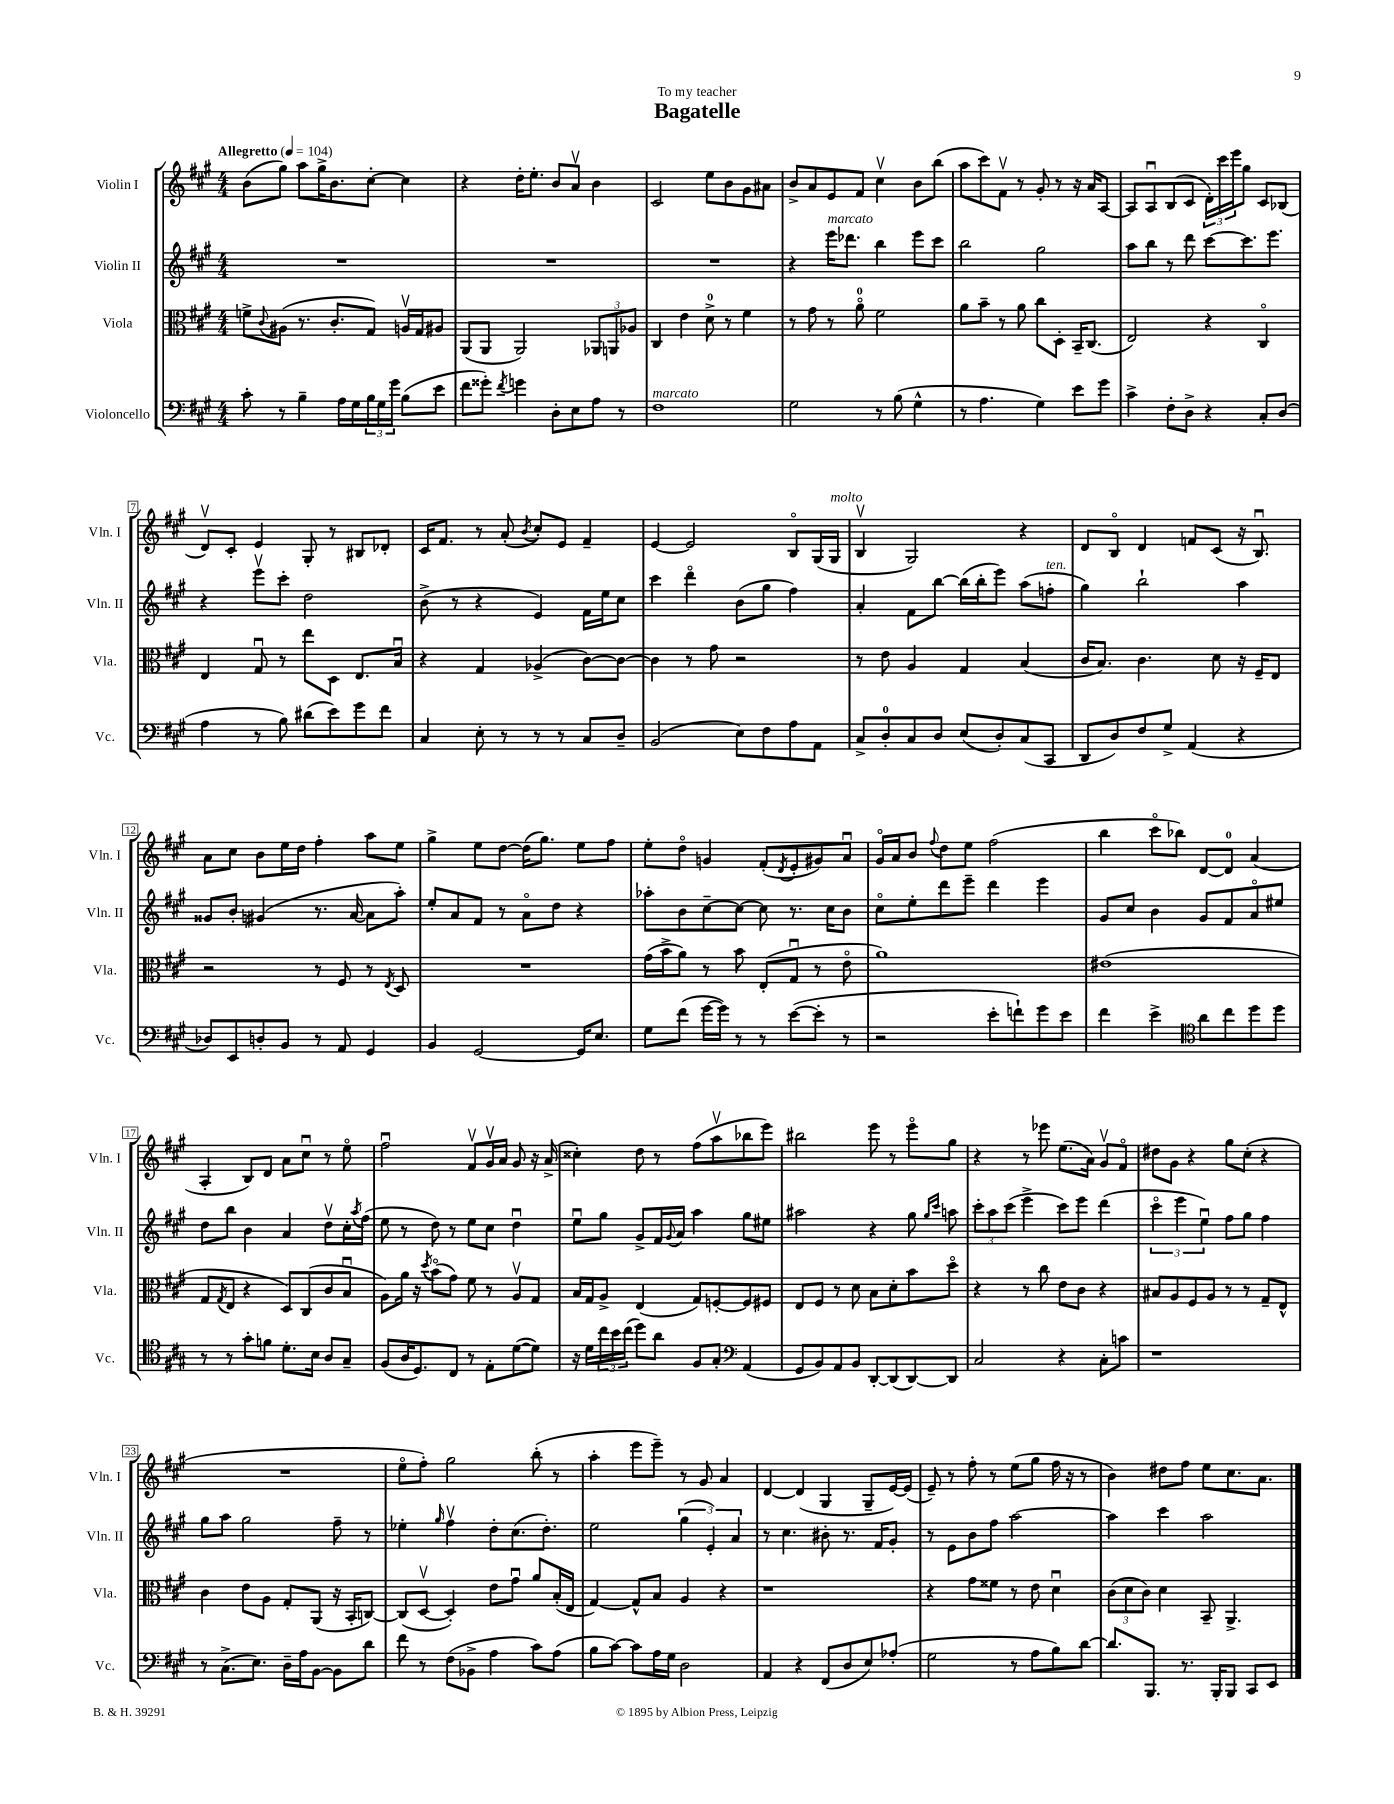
\header { title = "Bagatelle" dedication = "To my teacher" }
<<
\new StaffGroup <<
\new Staff = "s0" \with { instrumentName = "Violin I" shortInstrumentName = "Vln. I" } {
    \clef treble \key a \major \numericTimeSignature \time 4/4 \tempo "Allegretto" 4 = 104
    b'8( gis''8) a''8 gis''16-> b'8. cis''8~-. cis''4 |
    r4 d''16-. e''8.-. b'8 a'8\upbow b'4 |
    cis'2 e''8 b'8 gis'8 ais'8 |
    b'8-> a'8 e'8 fis'8 cis''4\upbow b'8 b''8( |
    a''8 cis'''8) fis'8\upbow r8 gis'8-. r8 r16 a'16 a8~ |
    a8 a8\downbow b8( cis'8 \tuplet 3/2 { d'16-.) cis'''16 e'''16 } gis''8 cis'8 bes8( |
    d'8\upbow) cis'8-. e'4 gis8-. r8 bis8 des'8-. |
    cis'16 fis'8. r8 a'8-.( \acciaccatura { b'8 } cis''8-.) e'8 fis'4-- |
    e'4~ e'2 b8\flageolet gis16( gis16^\markup { \italic "molto" } |
    b4\upbow gis2) r4 |
    d'8 b8\flageolet d'4 f'8 cis'8( r16 b8.\downbow) |
    a'8 cis''8 b'8 e''16 d''16 fis''4-. a''8 e''8 |
    gis''4-> e''8 d''8~ d''16( gis''8.) e''8 fis''8 |
    e''8-. d''8\flageolet g'4 fis'8-.( \acciaccatura { d'8 } e'8-. gis'8) a'8\downbow |
    gis'16\flageolet a'16 b'8 \appoggiatura { fis''8 } d''8 e''8 fis''2( |
    b''4 cis'''8\flageolet bes''8) d'8~ d'8-0 a'4( |
    a4-. b8) d'8 a'8 cis''8\downbow r8 e''8\flageolet |
    fis''2\downbow fis'8\upbow gis'16\upbow a'16 gis'8 r16 a'16->( |
    cisis''4-.) d''8 r8 fis''8( a''8\upbow bes''8 e'''8) |
    bis''2 e'''8 r8 e'''8\flageolet gis''8 |
    r4 r8 ees'''8 e''8.( a'16) gis'8\upbow fis'8\flageolet |
    dis''8 gis'8 r4 gis''8 cis''8-.( r4 |
    R1 |
    e''8\flageolet fis''8-.) gis''2 b''8-.( r8 |
    a''4-. e'''8 e'''8--) r8 gis'8 a'4 |
    d'4~ d'4( gis4 gis8-- e'16~) e'16( |
    e'8--) r8 fis''8-. r8 e''8( gis''8 fis''16 r16 r8 |
    b'4) dis''8 fis''8 e''8 cis''8. a'8. \bar "|." |
}
\new Staff = "s1" \with { instrumentName = "Violin II" shortInstrumentName = "Vln. II" } {
    \clef treble \key a \major \numericTimeSignature \time 4/4
    R1 |
    R1 |
    R1 |
    r4 e'''16^\markup { \italic "marcato" } des'''8. b''4 e'''8 cis'''8 |
    b''2 gis''2 |
    a''8 b''8 r8 d'''8 cis'''8~ cis'''8. e'''8. |
    r4 e'''8\upbow cis'''8-. d''2 |
    b'8->( r8 r4 e'4) fis'16 e''16 cis''8 |
    cis'''4 d'''4\flageolet b'8( gis''8 fis''4) |
    a'4-. fis'8 b''8~ b''16( b''16-. e'''8) a''8( f''8-.^\markup { \italic "ten." } |
    gis''4) b''2-! a''4 |
    gisis'8 b'8-. gis'4( r8. a'16~ a'8 a''8-.) |
    e''8-. a'8 fis'8 r8 a'8\flageolet d''8 r4 |
    aes''8-. b'8 cis''8~-- cis''8~ cis''8 r8. cis''16 b'8 |
    cis''8\flageolet e''8-. d'''8 e'''8-- d'''4 e'''4 |
    gis'8 cis''8 b'4 gis'8 fis'8 a'8\flageolet eis''8 |
    d''8 b''8 b'4 a'4 d''8\upbow cis''16-. \acciaccatura { a''8 } fis''16( |
    e''8 r8 d''8) r8 e''8 cis''8 d''4\downbow |
    e''8\downbow gis''8 gis'8-> fis'16 \appoggiatura { gis'8 } a'16 a''4 gis''8 eis''8 |
    ais''2 r4 gis''8 \grace { gis''16 cis'''16 } a''8 |
    \tuplet 3/2 { cis'''8-. a''8 cis'''8( } e'''4-> cis'''8) e'''8 d'''4( |
    \tuplet 3/2 { cis'''4\flageolet e'''4 e''4\downbow) } fis''8 gis''8 fis''4 |
    gis''8 a''8 gis''2 fis''8-- r8 |
    ees''4-. \grace { gis''16 } fis''4\upbow d''8-. cis''8.( d''8.-.) |
    e''2 \tuplet 3/2 { gis''4( e'4-.) a'4 } |
    r8 cis''4. bis'8-. r8. fis'16 gis'8-. |
    r8 e'8 b'8 fis''8 a''2~ |
    a''4 cis'''4 a''2 \bar "|." |
}
\new Staff = "s2" \with { instrumentName = "Viola" shortInstrumentName = "Vla." } {
    \clef alto \key a \major \numericTimeSignature \time 4/4
    f'8-> \appoggiatura { cis'8 } ais8( r8. cis'8.-. gis8) a16\upbow gis16 ais8 |
    a,8( a,8 a,2) \tuplet 3/2 { aes,8 a,8 aes8 } |
    cis4 e'4 d'8-0-> r8 fis'4 |
    r8 gis'8 r8 a'8-0\flageolet fis'2 |
    a'8 b'8-- r8 a'8 cis''8 d8-. b,16-- cis8.( |
    e2) r4 cis4\flageolet |
    e4 gis8\downbow r8 e''8 d8 e8. b16\downbow |
    r4 gis4 aes4->( cis'8~) cis'8~ |
    cis'4 r8 gis'8 r2 |
    r8 e'8 a4 gis4 b4( |
    cis'16 b8.) cis'4. d'8 r16 fis16-- e8 |
    r2 r8 fis8 r8 \acciaccatura { e8 } d8 |
    R1 |
    gis'16( b'16-> a'8) r8 b'8 e8-.( gis8\downbow r8 e'8\flageolet |
    a'1) |
    eis'1( |
    gis8 \acciaccatura { gis8 } e8 r4 d8) cis8( cis'8 b8\downbow |
    a8) a'16 r16 \acciaccatura { d''8 } b'8\flageolet( gis'8) fis'8 r8 a8\upbow gis8 |
    b16 gis16 a8-> e4( gis8) f8~-. f8 fis8 |
    e8 fis8 r8 d'8 b8 d'8-. b'8 d''8\flageolet |
    r4 r8 cis''8 e'8 cis'8 r4 |
    bis8 a8 fis8 a8 r8 r8 gis8-- e8-^ |
    cis'4 e'8 a8 gis8-. a,8( r16 b,16-. c8~) |
    c8( d8~\upbow d4-.) e'8 gis'8\downbow a'8 b16-.( e16 |
    gis4~) gis8-^ b8 a4 r4 |
    r1 |
    r4 gis'8 fisis'8 r8 e'8 d'4\downbow |
    \tuplet 3/2 { cis'8( d'8 cis'8) } d'4 b,8-- a,4.-> \bar "|." |
}
\new Staff = "s3" \with { instrumentName = "Violoncello" shortInstrumentName = "Vc." } {
    \clef bass \key a \major \numericTimeSignature \time 4/4
    cis'8-. r8 b4-- a16 gis16 \tuplet 3/2 { b16 gis16 gis'16 } b8( e'8 |
    fis'8 gisis'8-.) \acciaccatura { fis'8 } g'4 d8-. e8 a8 r8 |
    fis1^\markup { \italic "marcato" } |
    gis2 r8 b8( gis4-^ |
    r8 a4. gis4) e'8 gis'8 |
    cis'4-> fis8-. d8-> r4 cis8-. d8( |
    a4 r8 b8) dis'8( e'8) gis'8 fis'8 |
    cis4 e8-. r8 r8 r8 cis8 d8-- |
    b,2( e8) fis8 a8 a,8 |
    cis8-> d8-0-. cis8 d8 e8( d8-.) cis8( cis,8 |
    d,8 d8) fis8 gis8-> a,4( r4 |
    des8) e,8 d8-. b,8 r8 a,8 gis,4 |
    b,4 gis,2~ gis,16 e8. |
    gis8 fis'8( gis'16~ gis'16) r8 r8 e'8~( e'8-. r8 |
    r2 e'8-. f'8-!) gis'8 e'8 |
    fis'4 e'4-> \clef tenor a'8 cis''8 d''8 d''8 |
    r8 r8 gis'8-. f'8 d'8.-. b16 a8 gis8-- |
    fis8( a16 d8.) cis8 r8 e8-. d'8~( d'8) |
    r16 d'16 \tuplet 3/2 { cis''16 b'16 cis''16( } d''8) a'8 fis8 gis8-. \clef bass a,4( |
    gis,8 b,8) a,8 b,8 d,8~-. d,8( d,8~) d,8 |
    cis2 r4 cis8-. c'8 |
    r1 |
    r8 cis8.->( e8.) d16-- a16 b,8~ b,8 d'8 |
    fis'8 r8 fis8( bes,8-> a4 cis'8) a8( |
    b8 cis'8~) cis'8 a16 gis16 d2 |
    a,4 r4 fis,8( d8 e8) aes8-.( |
    gis2 r8 a8 b8) d'8~ |
    d'8. b,,8. r8. b,,16-. b,,8 cis,8 e,8 \bar "|." |
}
>>
>>
\layout { \context { \Score \override BarNumber.stencil = #(make-stencil-boxer 0.1 0.3 ly:text-interface::print) } }
